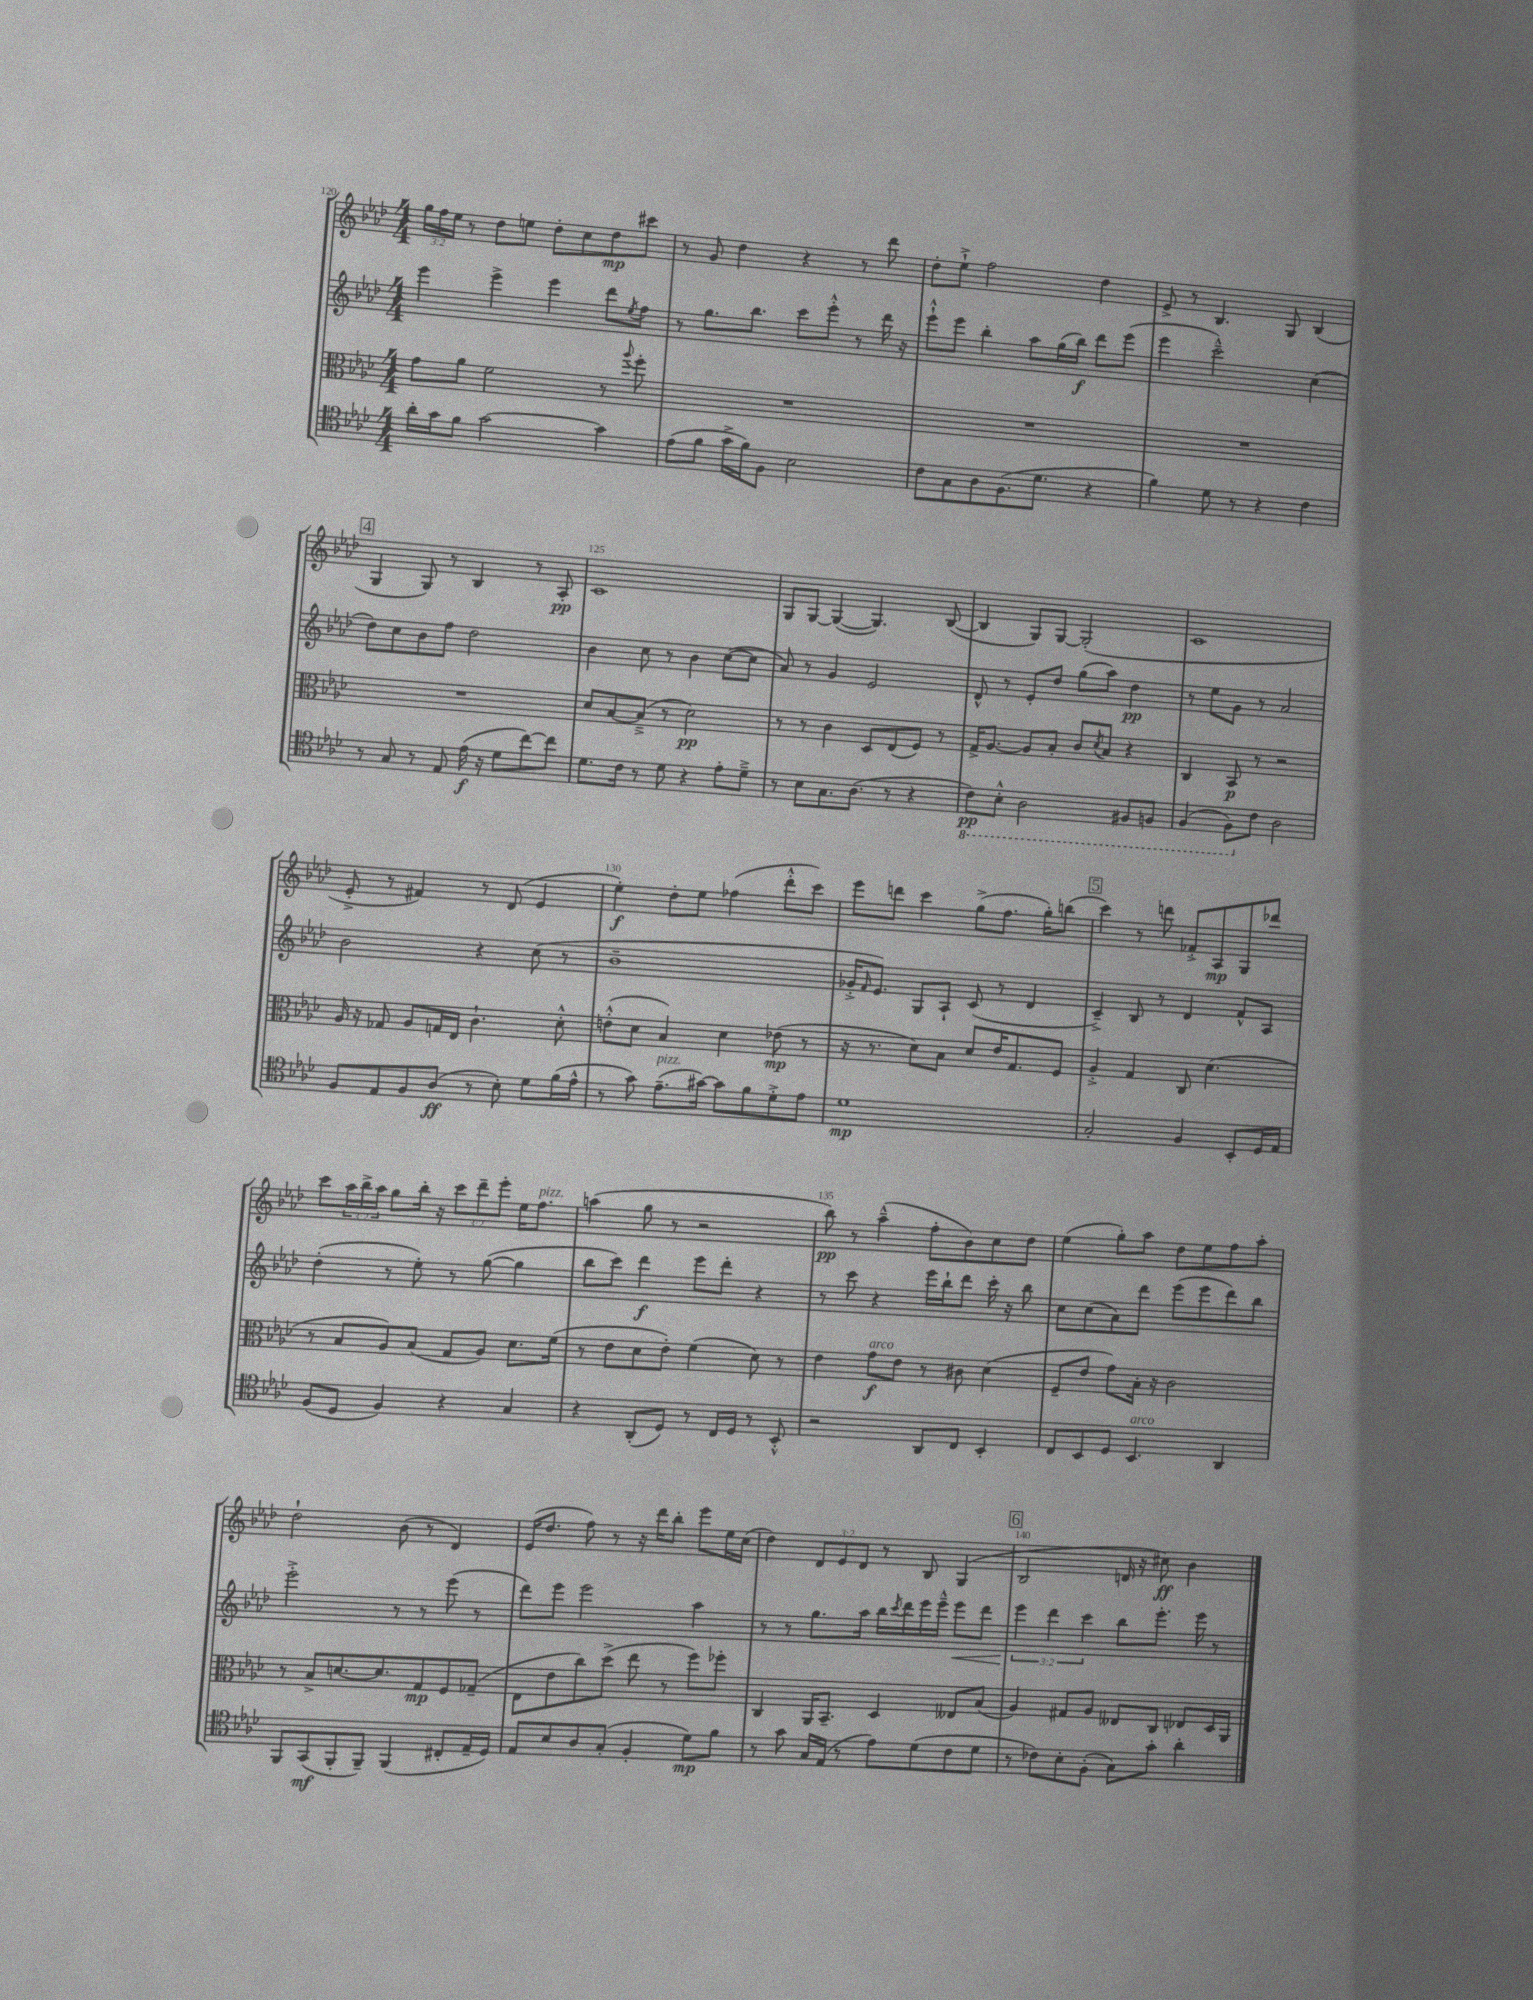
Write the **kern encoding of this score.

**kern	**kern	**kern	**kern
*staff4	*staff3	*staff2	*staff1
*clefC4	*clefC3	*clefG2	*clefG2
*k[b-e-a-d-]	*k[b-e-a-d-]	*k[b-e-a-d-]	*k[b-e-a-d-]
*M4/4	*M4/4	*M4/4	*M4/4
16a-'\LL	8g\L	4eee-\	24gg\LL
.	.	.	24ff\
16g\J	.	.	.
.	.	.	24ee-\JJ
8f\J	8a-\J	.	8r
[2g\	2f\	4eee-^\	8dd-\L
.	.	.	8ee\J
.	.	4eee-\	8dd-'\L
.	.	.	8cc\
4g\]	8r	8ddd-\L	8dd-\
.	8qqaa-/	8qee-/	.
.	8ff'\	8ff\J	8ccc#\J
=	=	=	=
(8e-\L	1r	8r	8r
8f\J	.	8.gg\L	8g/
16g^\LL	.	.	4dd-\
16f\J)	.	8.bb-\J	.
8F\J	.	.	.
2B-\	.	8ccc\L	4r
.	.	8eee-'^^\J	.
.	.	8r	8r
.	.	16ddd-\	8ddd-\
.	.	16r	.
=	=	=	=
8c\L	1r	8eee-`^^\L	8dd-'\L
8G\	.	8eee-\J	8ee-`^\J
8A-\	.	4bb-'\	2ff\
(8.F\	.	.	.
.	.	8aa-\L	.
8.d-\J	.	.	.
.	.	(16gg\L	.
.	.	16bb-\JJ)	.
4r	.	8ddd-\L	4dd-\
.	.	(8eee-\J	.
=	=	=	=
4f\)	1r	4eee-\	8e-^/
.	.	.	8r
8d-\	.	2ccc~^^\)	4.B-/
8r	.	.	.
4r	.	.	.
.	.	.	8G/
4c\	.	(4cc\	(4B-/
=	=	=	=
8r	1r	8dd-\L)	4G/
8G/	.	8cc\	.
8r	.	8b-\	8G/)
8E-/	.	8ff\J	8r
(16e-\	.	2dd-\	4B-/
16r	.	.	.
8d-\L	.	.	.
[8cc\)	.	.	8r
8cc\]J	.	.	8A-'/
=	=	=	=
8.d-\L	8d-/L	4b-\	1c
.	[8B-/	.	.
16c\Jk	.	.	.
8r	(8B-~^/]J	8cc\	.
8d-\	8r	8r	.
4r	2d-\)	4b-\	.
8e-'\L	.	([8cc\L	.
8d-~^\J	.	8cc\]J	.
=	=	=	=
8r	8r	8a-/)	8G/L
8B-\L	8r	8r	[8G/J
8.G\	4c\	4g/	(4G/_
(8.A-\J	.	.	.
.	8D-/L	2e-/	4.G/])
8r	(8E-/	.	.
4r	8F/J)	.	.
.	8r	.	([8B-/
=	=	=	=
8C\L)	16G^/LK	8d-^^/	4B-/]
.	[8.A-/J	.	.
8BB-'^^\J	.	8r	.
2AA-\	8A-/]L	8e-'/L	8G/L)
.	8B-'/J	8dd-/J	[8G/J
.	8c/L	(8gg\L	(2G'/]
.	8qd-/	.	.
.	8B-/J	8aa-\J)	.
8FF#/L	4r	4dd-\	.
8FF/J	.	.	.
=	=	=	=
(4FF/	4C/	8r	1c
.	.	8ee-\L	.
8FF\L)	8BB-/	8g\J	.
8c\J	8r	8r	.
2A-\	2r	2a-/	.
=	=	=	=
8F/L	16A-/	2b-\	8e-'^/
.	16r	.	.
8E-/	8G-/	.	8r
8F/	8A-/L	.	4f#/)
(8A-/J	16G/L	.	.
.	16E-/JJ	.	.
8r	4.c`\	4r	8r
8B-'\)	.	.	(8d-/
8d-\L	.	(8cc\	4e-/
(16f\L	8d-'^^\	8r	.
16e-^^\JJ	.	.	.
=	=	=	=
8r	(8e'^^\L	1b-~	4ee-'\)
8g\)	8d-\J	.	.
(8.e-~\L	4B-/)	.	8dd-'\L
.	.	.	8ee-\J
[16g#\Jk)	.	.	.
8g#\]L	4d-\	.	(4ff-\
8f\	.	.	.
8d-'^\	(8e-\	.	8ddd-'^^\L
8e-\J	8r	.	8ccc\J)
=	=	=	=
1d-	16r	16g-'^/LK	8eee-\L
.	.	16qqf/	.
.	8.r	8.e-/J)	.
.	.	.	8ddd\J
.	8d-\L)	8G/L	4ccc\
.	8B-\J	8A-`/J	.
.	8d-/L	(8c/	(8gg^\L
.	16e-/K	8r	8.ff\J
.	8.G/	.	.
.	.	4d-/	.
.	.	.	16gg'\LK)
.	8F/J	.	(8bb\J
=	=	=	=
2G'/	4A-'^/	4c~^/)	4ccc\)
.	4G/	8B-/	8r
.	.	8r	8ddd\
4F/	8C/	4d-/	8f-'^/L
.	(4.d-\	.	8A-/
8BB-'/L	.	8f^^/L	8G/
16D-/L	.	8A-/J	8ddd-/J
16E-/JJ	.	.	.
=	=	=	=
(8F/L	8r	(4dd-'\	8ccc\L
8D-/J	8B-/L	.	24aa-\L
.	.	.	24bb-^\
.	.	.	24aa-\JJ
4F/)	8A-/)	8r	8gg\L
.	(8B-/J	8ee-'\)	16bb-'\Jk
.	.	.	16r
4r	8G/L	8r	12ccc\L
.	.	.	12ddd-~\
.	8A-/J)	([8gg\	.
.	.	.	12eee-'\J
4G/	8.d-\L	4gg\]	16ee-\LK
.	.	.	8.ff\J
.	(16f\Jk	.	.
=	=	=	=
4r	8r	8bb-\L	(4aa\
.	8e-\L	8ccc\J)	.
(8AA-'/L	8d-\	4ddd-\	8gg\
8D-/J)	8e-'\J)	.	8r
8r	(4f\	8eee-\L	2r
16C/LL	.	8ddd-'\J	.
16D-/JJ	.	.	.
8r	8d-\)	4r	.
8BB-'^^/	8r	.	.
=	=	=	=
2r	4e-\	8r	8bb-\)
.	.	8ccc\	8r
.	8g\L	4r	(4aa-~^^\
.	8e-\J	.	.
8AA-/L	8r	16eee-\LL	8ff'\L
.	.	16bb-`\J	.
8C/J	8c#\	8ddd-\J	8b-\)
4BB-'/	(4d-\	16ccc'\	8cc\
.	.	16r	.
.	.	8bb-\	8dd-\J
=	=	=	=
8C/L	8F~/L	8cc\L	(4ee-\
8BB-/	8e-/J	(8cc\	.
8D-/J	8g\L)	8a-\)	8gg'\L)
4.BB-/	16B-'\Jk	8ddd-\J	8aa-\J
.	16r	.	.
.	2c\	(8eee-\L	8dd-\L
.	.	8eee-\	8ee-\
4AA-/	.	8ddd-\)	8ff\
.	.	8bb-\J	8aa-'\J
=	=	=	=
8FF/L	8r	2eee-'^\	2dd-`\
(8GG/	8B-^/L	.	.
8FF'/	[8.d/	.	.
8FF~/J)	.	.	.
.	8.d/]	.	.
(4FF/	.	8r	(8b-\
.	8G/	8r	8r
8C#'/L	8F/	(8eee-\	4d-/)
16E-~/L	(8G-~/J	8r	.
16D-/JJ)	.	.	.
=	=	=	=
8E-/L	8E-\L	8ddd-\L)	(16e-/LK
.	.	.	8.dd-/J
8B-/	8e-\	8eee-\J	.
8A-/	8cc\)	2eee-\	8ff\)
(8G'/J	(8dd-^\J	.	8r
4F'/	8ee-\	.	16r
.	.	.	16ddd-\LK
.	8r	.	8bb-'\J
8d-\L)	8ff\L)	4aa-\	8eee-\L
8f\J	8ff-'\J	.	16ee-\L
.	.	.	(16cc\JJ
=	=	=	=
8r	4C/	8r	4dd-\)
8g\	.	8r	.
16G/LL	16AA-/LK	8.gg\L	12d-/L
(16E-/JJ	8.BB-~/J	.	.
.	.	.	12e-/
8r	.	.	.
.	.	.	12d-/J
.	.	16aa-\Jk	.
8e-\L)	4D-/	16bb-\LL	8r
.	.	8qccc/	.
.	.	16ddd-\	.
(8d-\	.	16eee-\	8B-/
.	.	16eee-~^^\JJ	.
8c\	8E--/L	8eee-\L	(4G/
8d-\J	(8B-/J	8ddd-\J	.
=	=	=	=
8r	4A-/)	6eee-\	2B-/
8c-\L)	.	.	.
.	.	6ddd-\	.
8B-'\	8G#/L	.	.
.	.	6ccc\	.
(8F'\J	8A-/J	.	.
8G\L)	8E--/L	8bb-\L	16d/
.	.	.	16r
8g'\J	8C/J	8.eee-'\J	8cc#\)
4a-'\	8E-/L	.	4b-\
.	.	16eee-\	.
.	16D-/L	8r	.
.	16AA-/JJ	.	.
==	==	==	==
*-	*-	*-	*-
